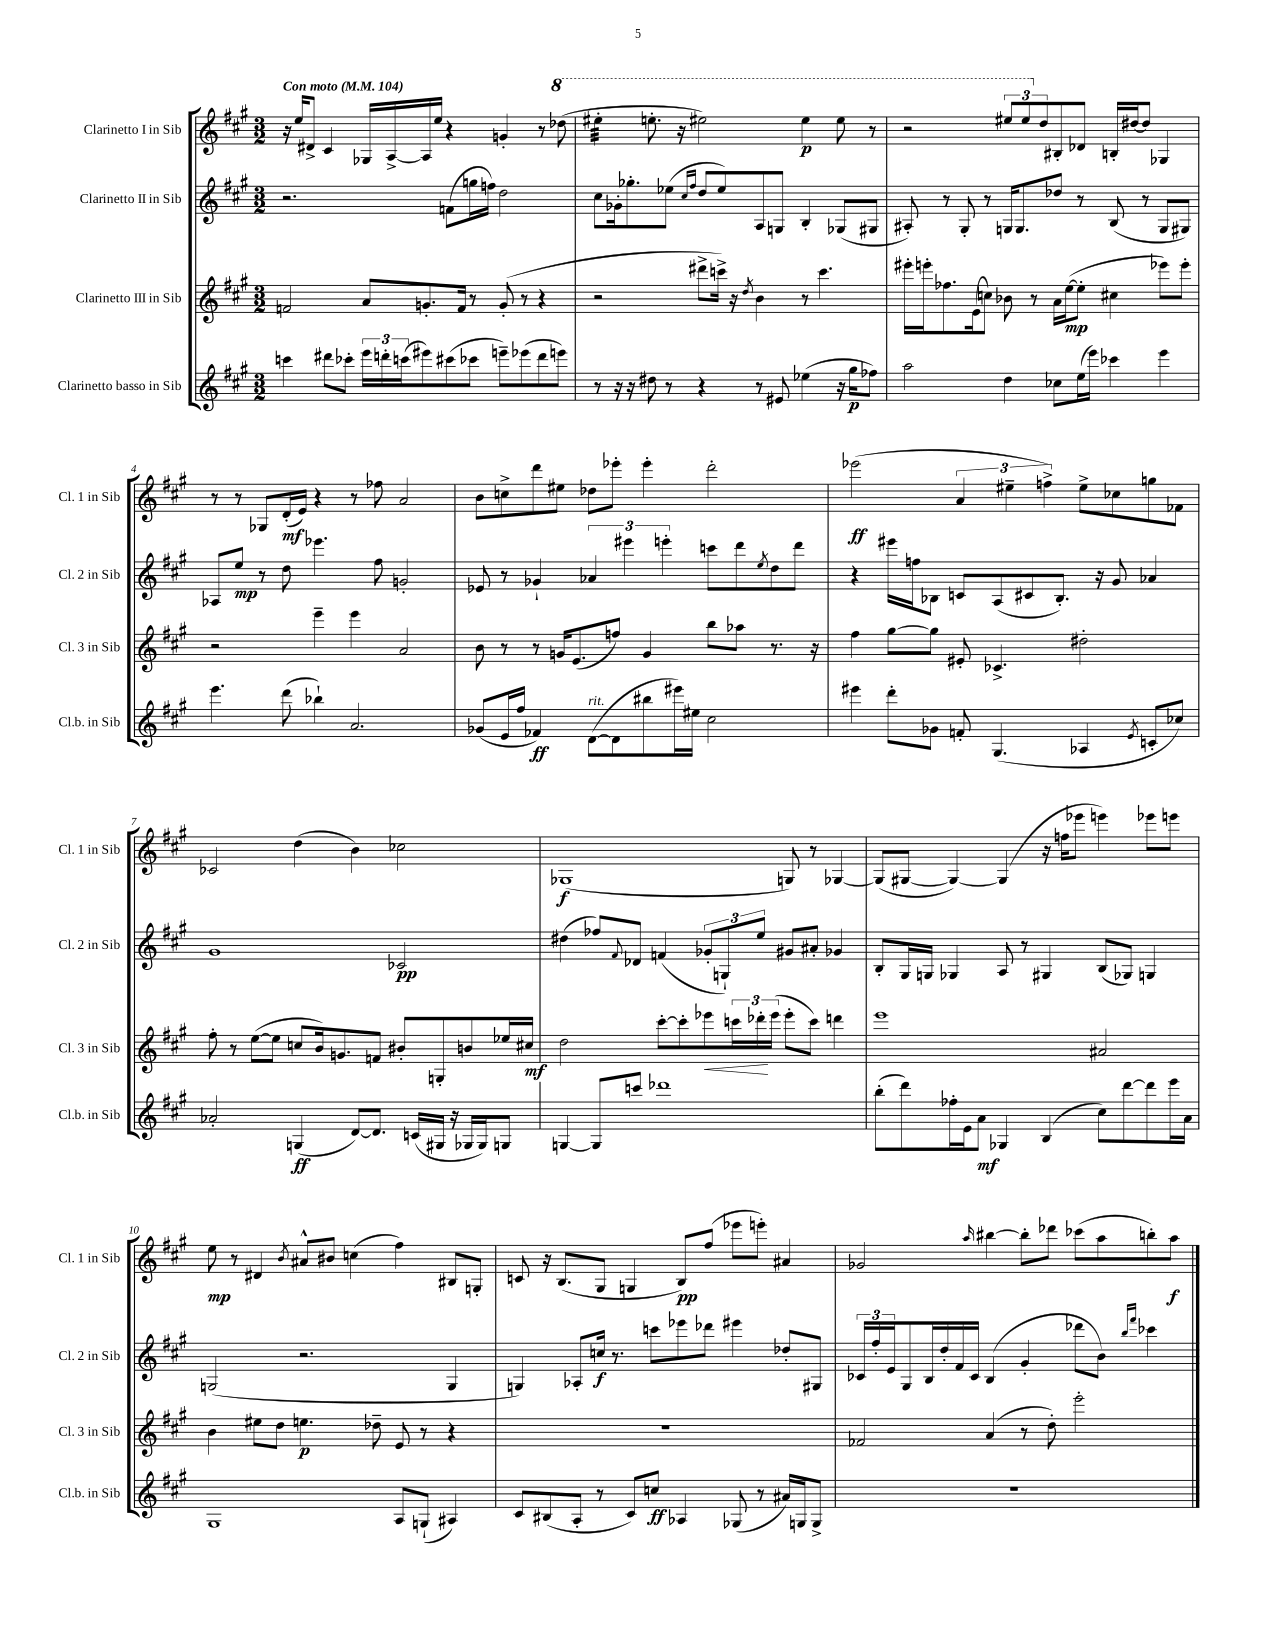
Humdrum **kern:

**kern	**kern	**kern	**kern
*staff4	*staff3	*staff2	*staff1
*clefG2	*clefG2	*clefG2	*clefG2
*k[f#c#g#]	*k[f#c#g#]	*k[f#c#g#]	*k[f#c#g#]
*M3/2	*M3/2	*M3/2	*M3/2
*MM104	*MM104	*MM104	*MM104
4ccc	2f	2.r	16r
.	.	.	16ee
.	.	.	8d#^
8ddd#	.	.	4c#
8ccc-'	.	.	.
24eee	8a	.	16G-
24ddd'	.	.	.
.	.	.	[16A^
(24ccc	.	.	.
8eee#)	8.g'	.	16A]
.	.	.	16ee
(8ccc#	.	(8f	4r
.	16f	.	.
8ccc-	8r	16gg	.
.	.	16ff)	.
8eee~)	(8g'	2dd	4g'
(8eee-	8r	.	.
8ddd	4r	.	8r
8eee)	.	.	(8ddd-
=	=	=	=
8r	2r	8cc#	4eee#'
16r	.	16g-'	.
16r	.	8.gg-'	.
8dd#	.	.	8.eee'
8r	.	(8ee-	.
.	.	.	16r
.	.	16qqcc#	.
.	.	16qqff#	.
4r	8ddd#^	8dd	2eee#)
.	16ccc^)	8ee-)	.
.	16r	.	.
.	8qdd	.	.
8r	4b	8A	.
8e#	.	8G	.
(4ee-	8r	4B'	4eee#
.	4.ccc	.	.
16r	.	(8G-	8eee#
16gg#	.	.	.
8ff-)	.	8G#	8r
=	=	=	=
2aa	16eee#'	8A#')	2r
.	16eee'	.	.
.	8.ff-	8r	.
.	.	8G#'	.
.	(16e	.	.
.	8cc)	8r	.
4dd	8b-	16G	12eee#
.	.	8.G	.
.	.	.	12eee#
.	8r	.	.
.	.	.	12dd
8cc-	16a	8dd-	8B#'
.	([16ee	.	.
(16ee	8ee']	8r	8d-
16eee)	.	.	.
4ccc-	4cc#	(8B	16B'
.	.	.	[16dd#
.	.	8r	8dd#]
4eee	8eee-)	8G	4G-
.	8eee-'	8G#)	.
=	=	=	=
4.eee	2r	8A-	8r
.	.	8ee	8r
.	.	8r	8G-
(8ddd	.	8dd	(16d'
.	.	.	16e)
4bb-`)	4eee~	4.eee-	4r
2.a	4eee	.	8r
.	.	8ff#	8ff-
.	2a	2g'	2a
=	=	=	=
(8g-	8b	8e-	8b
16e	8r	8r	8cc^
16ff#	.	.	.
4f-)	8r	4g-`	8ddd
.	16g	.	8ee#
.	(8.e	.	.
([8d	.	6a-	8dd-
8d]	8ff)	.	8eee-'
.	.	6eee#	.
8bb#	4g	.	4eee-'
.	.	6eee'	.
16eee#)	.	.	.
16ee#	.	.	.
2cc#	8bb	8ccc	2ddd'
.	8aa-	8ddd	.
.	.	8qee	.
.	8.r	8dd	.
.	.	8ddd	.
.	16r	.	.
=	=	=	=
4eee#	4ff#	4r	(2eee-
8ddd'	[8gg#	16eee#	.
.	.	16ff	.
8g-	8gg#]	8B-	.
8f'	8e#'	8c	6a
(4.G#	4.c-^	(8A	.
.	.	.	6ee#~
.	.	8c#	.
.	.	.	6ff^)
.	.	8.B-')	.
4A-	2dd#'	.	8ee#^
.	.	16r	.
.	.	8g#	8cc-
8qe	.	.	.
8c'	.	4a-	8gg
8cc-)	.	.	8f-
=	=	=	=
2a-'	8ff#'	1g#	2c-
.	8r	.	.
.	([8ee	.	.
.	8ee]	.	.
(4G	8cc	.	(4dd
.	16b)	.	.
.	8.g	.	.
[8d)	.	.	4b)
8.d]	8f	.	.
.	8b#'	2c-	2cc-
(16c	.	.	.
16G#	8G'	.	.
16r	.	.	.
16G-	8b	.	.
16G-)	.	.	.
8G	16ee-	.	.
.	16cc#	.	.
=	=	=	=
[4G	2dd	(4dd#	(1G-
8G]	.	8ff-)	.
.	.	8qqf#	.
8ccc	.	8d-	.
1ddd-	[8ccc#'	(4f	.
.	8ccc#']	.	.
.	8eee-	12g-'	.
.	.	12G`)	.
.	24ccc	.	.
.	24ddd-'	12ee	.
.	(24eee-	.	.
.	8eee-'	8g#	8G)
.	8ccc)	8a#'	8r
.	4ddd	4g-	[4G-
=	=	=	=
(8bb'	1eee	8B'	(8G-]
8ddd)	.	16G#	[8G#
.	.	16G	.
16ff-'	.	4G-	4G#_)
16e	.	.	.
8a	.	.	.
4G-	.	8A	(4G#]
.	.	8r	.
(4B	.	4G#	16r
.	.	.	16ff
.	.	.	8eee-
8cc#)	2a#	(8B	4eee)
[8ddd	.	8G-)	.
8ddd]	.	4G	8eee-
16eee	.	.	8eee
16a	.	.	.
=	=	=	=
1G#	4b	(2G	8ee
.	.	.	8r
.	8ee#	.	4d#
.	8dd	.	.
.	.	.	8qb
.	4.ee	2.r	8a#^^
.	.	.	8b#
.	.	.	(4cc
.	8dd-~	.	.
8A	8e	.	4ff#)
(8G`	8r	.	.
4A#)	4r	4G	8B#
.	.	.	8G'
=	=	=	=
8c#	1.r	4G)	8c
(8B#	.	.	16r
.	.	.	(8.B
8A'	.	8A-'	.
8r	.	16cc	8G#
.	.	8.r	.
8c#)	.	.	4G
8cc	.	8ccc	.
4A-	.	8eee-	8B)
.	.	8ddd-	(8ff#
(8G-	.	4eee#	8eee-
8r	.	.	8eee')
16a#)	.	8dd-'	4a#
16G	.	.	.
8G^	.	8G#	.
=	=	=	=
1.r	2f-	24c-	2g-
.	.	24ff#'	.
.	.	24e	.
.	.	8G#	.
.	.	16B	.
.	.	16dd'	.
.	.	16f#	.
.	.	16c-	.
.	.	.	16qqaa
.	(4a	(4B	[4bb#
.	8r	4g#'	8bb#']
.	8dd')	.	8ddd-
.	2eee'	8ddd-	(8ccc-
.	.	8b)	8aa
.	.	16qqbb	.
.	.	16qqfff#	.
.	.	4ccc-	8bb')
.	.	.	8aa
==	==	==	==
*-	*-	*-	*-
